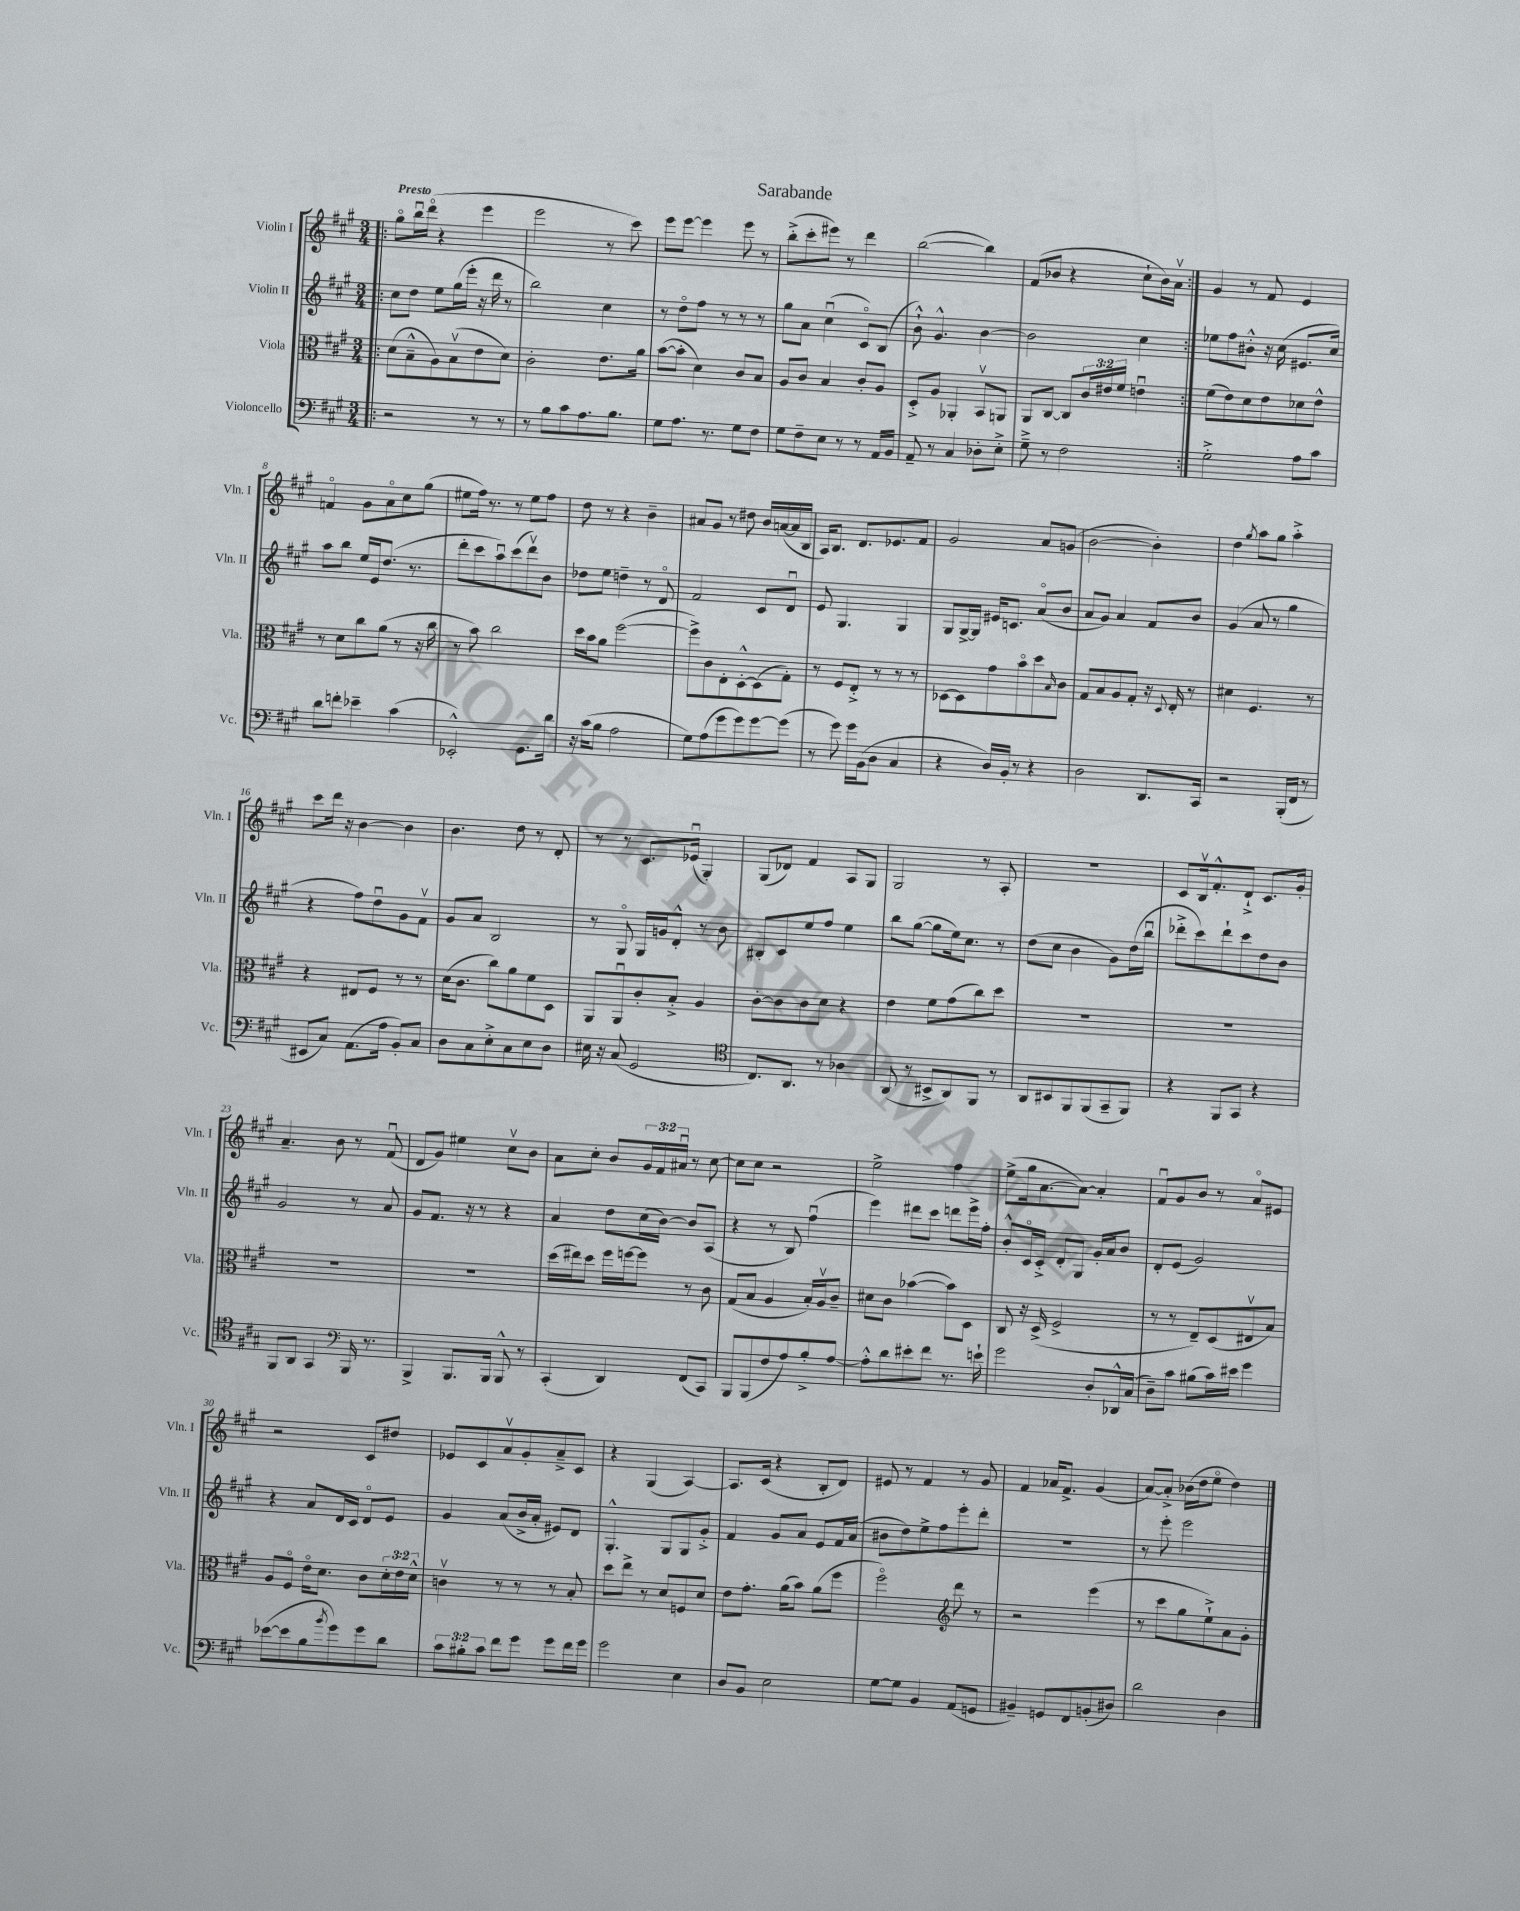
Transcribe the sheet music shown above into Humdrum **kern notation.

**kern	**kern	**kern	**kern
*part4	*part3	*part2	*part1
*staff4	*staff3	*staff2	*staff1
*I"Violoncello	*I"Viola	*I"Violin II	*I"Violin I
*I'Vc.	*I'Vla.	*I'Vln. II	*I'Vln. I
*clefF4	*clefC3	*clefG2	*clefG2
*k[f#c#g#]	*k[f#c#g#]	*k[f#c#g#]	*k[f#c#g#]
*M3/4	*M3/4	*M3/4	*M3/4
=1!|:	=1!|:	=1!|:	=1!|:
!	!	!	!LO:TX:a:B:t=Presto
2r	(8d\L	8cc#\L	8gg#\L
.	8B~^^\	8dd\J	16bbu\L
.	.	.	(16ddd\JJ
.	8A\)	8ee\L	4r
.	(8Bv\	(16gg#\L	.
.	.	16eee'\JJ	.
8r	8e\	16r	4eee\
.	.	16ddd\	.
8r	8d\J)	8r	.
=2	=2	=2	=2
8r	2c#'\	2bb\)	2eee\
8B\L	.	.	.
8c#\	.	.	.
8.A\	.	.	.
.	8.e\L	4cc#\	8r
8.B\J	.	.	.
.	.	.	8ccc#\)
.	16a\Jk	.	.
=3	=3	=3	=3
8G#\L	([8b\L	8r	8eee\L
8.A\J	8b'\J]	8dd\L	[8eee\J
.	4d\)	8ff#\J	4eee\]
8.r	.	.	.
.	.	8r	.
8G#\L	8c#/L	8r	8eee\
8F#\J	8B/J	8r	8r
=4	=4	=4	=4
8G#\L	8A/L	8gg#\L	(8bb'^\L
8F#~\	8c#/J	8a\J	8ccc#'\
8E\J	4B/	(4cc#u\	8eee#X\J)
8r	.	.	8r
8r	8c#'/L	8c#/L)	4ddd\
16AA/LL	8A/J	(8B/J	.
16BB/JJ	.	.	.
=5	=5	=5	=5
8AA~/	8D'^/L	8b`^^\)	([2bb\
8r	8A/J	4.g#^^/	.
4C#/	4AA-X'/	.	.
8D-X'\L	8BBv/L	[4b\	4bb\])
8E'^\J	8AAn/J	.	.
=6	=6	=6	=6
8G#~^\	8AA/L	2b\]	(8f#/L
8r	[8C#/J	.	8b-X/J
2F#\	8C#/L]	.	4r
.	24c#/L	.	.
.	24e#X/	.	.
.	24f#/JJ	.	.
.	4enu\	4cc#\	8cc#`\L
.	.	.	16b-\L)
.	.	.	16av\JJ
=7:|!	=7:|!	=7:|!	=7:|!
2G#'^\	(8f#\L	8ee-X\L	4g#/
.	8e\)	8ff#\	.
.	8d\	8b#X'^^\J	8r
.	8e\	16r	8f#/
.	.	(16cc#\	.
8A\L	8d-X\	8.e#X/L	4e/
8c#\J	8e^^\J	.	.
.	.	16cc#/Jk)	.
!!LO:LB:g=z
=8	=8	=8	=8
8d\L	8r	8aa\L	4fn/
8fn'\J	8d\L	8bb\J	.
4e-X~\	8cc#\	16ee/LL	8g#\L
.	.	16e/J	.
.	(8a\J	(8.dd/J	8a\
(4c#\	8r	.	8cc#\
.	.	8.r	.
.	16r	.	(8gg#\J
.	16cc#\	.	.
=9	=9	=9	=9
2EE-X'^^/)	8r	8ddd'\L	8ee#X\L
.	8b\)	8ccc#\	16ff#\Jk)
.	.	.	8.r
.	2cc#\	8aau\)	.
.	.	(8ccc#\	8r
8.GG#\L	.	8dddv\)	8ee#\L
.	.	8b\J	8ff#\J
16d\Jk	.	.	.
=10	=10	=10	=10
16r	16dd\LL	8dd-X\L	8dd\
(16c#\KL	16b\J	.	.
8B\J	8a\J	8ee\J	8r
2A\	([2ff#\	4ddn~\	4r
.	.	8r	4b~\
.	.	8d/	.
=11	=11	=11	=11
8G#\L)	8ff#^\L])	2f#/	8a#X/L
(8A\	8c#\	.	8g#/J
8g#\	8E'\	.	8r
8g#\)	[8D'^^\	.	8dd#X\
[8g#\	(8D\]	8c#/L	16b/LL
.	.	.	([16an/
(8g#\J]	8G#'\J)	8du/J	16a/]
.	.	.	16B/JJ
=12	=12	=12	=12
8r	8r	8e/	16A/KL)
.	.	.	8.B/J
8g#\)	8F#/L	4.G#/	.
16g#\LL	8E'^/J	.	8.d/L
(16BB\J	.	.	.
8D\J	8r	.	.
.	.	.	8.e-X/
4C#/	8r	4G#/	.
.	8r	.	8f#/J
=13	=13	=13	=13
4r	[8D-X\L	8G#/L	2g#/
.	8D-\]	[16G#^/L	.
.	.	16G#/JJ]	.
16D/LL)	8g#\	16e#X/KL	.
16BB'/JJ	.	8.cn/J	.
8r	8b\	.	.
4r	8dd\	(8a/L	8a/L
.	16qqB/	.	.
.	8c#\J	8b/J	(8gn/J
=14	=14	=14	=14
2D\	8G#/L	8a/L	[2b\
.	8B/	8g#/J)	.
.	8A/	4a/	.
.	8G#'/J	.	.
8.DD/L	16r	8f#/L	4b'\])
.	8qqD/	.	.
.	16E'/	.	.
.	8r	8b/J	.
16CC#/Jk	.	.	.
=15	=15	=15	=15
2r	4d#X\	(4g#/	4dd\
.	.	.	8qgg#/
.	4.F#/	8a/	8aa\L
.	.	8r	8gg#\J
(16BBB'/LL	.	4gg#\	4aa'^\
16FF#/JJ	.	.	.
8r	8r	.	.
!!LO:LB:g=z
=16	=16	=16	=16
8EE#X/L	4r	4r	8ccc#\L
8C#/J)	.	.	16ddd\Jk
.	.	.	16r
(8.AA\L	8E#X/L	8ff#\L)	[4b\
.	8F#/J	8ddu\	.
16A\Jk	.	.	.
8BB'/L)	8r	8g#\	4b\]
8C#/J	8r	8f#v\J	.
=17	=17	=17	=17
8D\L	(16d\KL	8g#/L	4.b\
.	8.c#\J	.	.
8C#\	.	8a/J	.
8E'^\	8cc#\L)	2B/	.
8C#\	8a\	.	8dd\
8E\	8f#\	.	8r
8D\J	8D\J	.	8d'/
=18	=18	=18	=18
16E#X\	8AA/L	8r	8r
16r	.	.	.
(8C#/	8AAu/	8G#/	8r
2GG#/	8c#'/	16G#/LL	8.c#/L
.	.	16gn/J	.
.	8B'^/J	8d'^^/J	.
.	.	.	(16e-Xu/Jk
.	4A/	8r	4G#'/)
.	.	8b\	.
=19	=19	=19	=19
*clefC4	*	*	*
8.C#/L)	[8c#'\L	8B#X'/L	(8G#/L
.	8c#\]	8c#/	8d-X/J)
8.AA/J	.	.	.
.	8c#\	8ee/	4f#/
8r	8d\J	8ff#/J	.
4A-X\	4r	4ee\	8A/L
.	.	.	8G#/J
=20	=20	=20	=20
(8AA/	4e\	8bb\L	2G#/
8r	.	([8gg#\J	.
8BB#X^/L	8f#\L	8gg#\L]	.
8AA/)	(8g#\	16ee\k)	.
.	.	8.cc#\J	.
8FF#/J	8cc#\)	.	8r
8r	8dd\J	8r	8A'/
=21	=21	=21	=21
8AA/L	2.r	(8dd\L	2.r
8BB#X/	.	8cc#\J	.
8FF#/	.	4b\	.
(8FF#/	.	.	.
8GG#~/	.	8g#\L)	.
8FF#/J)	.	(16dd\L	.
.	.	16bbu\JJ	.
=22	=22	=22	=22
4r	2.r	8ddd-X'^\L	8c#/L
.	.	8ccc#\)	16Bv/k
.	.	.	8.f#'^^/
8FF#/L	.	8ddd-`\	.
8GG#/J	.	8ccc#\	8d`^/J
4r	.	8dd\	8.c#/L
.	.	8b\J	.
.	.	.	16g#'/Jk
!!LO:LB:g=z
=23	=23	=23	=23
8FF#/L	2.r	2g#/	4.a~/
8AA/J	.	.	.
4GG#/	.	.	.
.	.	.	8b\
*clefF4	*	*	*
16BBB/	.	8r	8r
8.r	.	.	.
.	.	8a/	(8f#u/
=24	=24	=24	=24
4BBB^/	2.r	8g#/L	8d/L
.	.	8.f#/J	8g#/J)
8.BBB/L	.	.	4ee#X\
.	.	16r	.
.	.	8r	.
16BBB/Jk	.	.	.
8BBB^^/	.	4r	8cc#v\L
8r	.	.	8b\J
=25	=25	=25	=25
(4CC#'/	(16dd\LL	4a/	8a\L
.	16ee#X\J)	.	.
.	8dd\J	.	8cc#'\J
4DD/)	16ff#\LL	8dd\L	8b/L
.	[16ffn\J	.	.
.	8ff\J]	(16cc#\L	24g#/L
.	.	.	24f#/
.	.	[16b\JJ)	.
.	.	.	24a#Xu/JJ
(8FF#/L	8r	8b/L]	8r
8CC#/J)	8c#\	(8A/J	[8cc#\
=26	=26	=26	=26
8BBB/L	(8G#/L	4r	8cc#\L]
(8BBB/	8B/J	.	8cc#\J
8F#/	4A/	8r	2r
8A/)	.	8B/)	.
8B'^/	16B'/LL)	(4ff#u\	.
.	16Av/J	.	.
[8A/J	8c#~/J	.	.
=27	=27	=27	=27
8A'^^\L]	8d#X\L	4eee\)	2ee^\
8d\	8c#\J	.	.
8e#X'\	([4b-X\	8ddd#X\L	.
8f#\J	.	8ccc#\J	.
8.r	8b-\L])	8dddn\L	4ff#\
.	8D\J	16eee^\L	.
16en`\	.	16ff#'\JJ	.
=28	=28	=28	=28
2g#\	8C#/	8b'^^/L	(8ee^\L
.	16r	16c#/L	16gg#\k
.	(16D^/	16c#'^/JJ	[8.a\
.	2F#^/	8d'/L	.
.	.	8G#/J	8a\J_)
8D'/L	.	16g#'/LL	4a'/]
.	.	16a/J	.
16DD-X^^/L	.	8b/J	.
(16C#/JJ	.	.	.
=29	=29	=29	=29
8D~\L)	8r	8d'/L	8f#u/L
8c#\J	8r	(8e/J	8g#/
(8B#X\L	8E~/L)	2g#/)	8b/J
16c#\L)	(8D/	.	8r
16e#X\JJ	.	.	.
4g#\	8E#Xv/	.	8a/L
.	8B/J)	.	8e#X/J
!!LO:LB:g=z
=30	=30	=30	=30
([8e-X\L	8A/L	4r	2r
8e-\]	8F#/J	.	.
8B\	16e\KL	8a/L	.
.	8.d\J	.	.
8qb/	.	.	.
8g#\)	.	16d/L	.
.	.	16c#/JJ	.
8g#\	8c#\L	8d/L	8c#/L
8d\J	24d'\L	8e/J	8dd#X/J
.	24e\	.	.
.	24d^^\JJ	.	.
=31	=31	=31	=31
12c#\L	4cnv\	4g#/	8e-X/L
12B#X'\	.	.	.
.	.	.	8c#/
12c#\J	.	.	.
8f#\L	8r	(8a/L	8av/
8g#\J	8r	16b^/L	8g#'/
.	.	16a'/JJ	.
8g#\L	8r	8e#X/L)	8a~^/
16f#\L	8B'/	8d/J	8c#/J
16g#\JJ	.	.	.
=32	=32	=32	=32
2g#\	8dd\L	4.G#'^^/	4r
.	8ee^\J	.	.
.	8r	.	(4G#/
.	8d/L	8G#/L	.
4E\	8Fn/	8G#/	[4A/)
.	8d/J	8g#'^/J	.
=33	=33	=33	=33
8D/L	8e\L	4f#/	8.A/L]
8BB/J	8.g#'\J	.	.
.	.	.	(16c#/Jk
2E\	.	8g#/L	4r
.	(16a\KL	.	.
.	8b\J)	8a/J	.
.	(8a\L	8e/L	8B'/L
.	8ff#\J	16f#/L	8d/J)
.	.	(16a/JJ	.
=34	=34	=34	=34
[8G#\L	2ff#\)	8b#X\L	8e#X/
8G#\J]	.	8dd\)	8r
4BB/	.	8ee^\	4f#/
.	.	8ff#\	.
*	*clefG2	*	*
(8AA/L	8ddd\	8eee'\	8r
8GGn/J	8r	8ddd'\J	8g#/
=35	=35	=35	=35
4BB#X~/)	2r	2.r	4f#/
8GGn/L	.	.	16a-X/KL
.	.	.	8.f#^/J
8FF#/	.	.	.
(8BBn'/	(4eee\	.	(4g#/
8D#X/J)	.	.	.
=36	=36	=36	=36
2d\	8r	8r	[8a/L)
.	8ccc#\L	8eee'\	8a'^/J]
.	8gg#\	2eee\	(16b-X\LL
.	.	.	16dd\J
.	8ee`^\)	.	8ee\J
4D\	8a\	.	4dd\)
.	8g#'\J	.	.
==	==	==	==
*-	*-	*-	*-
